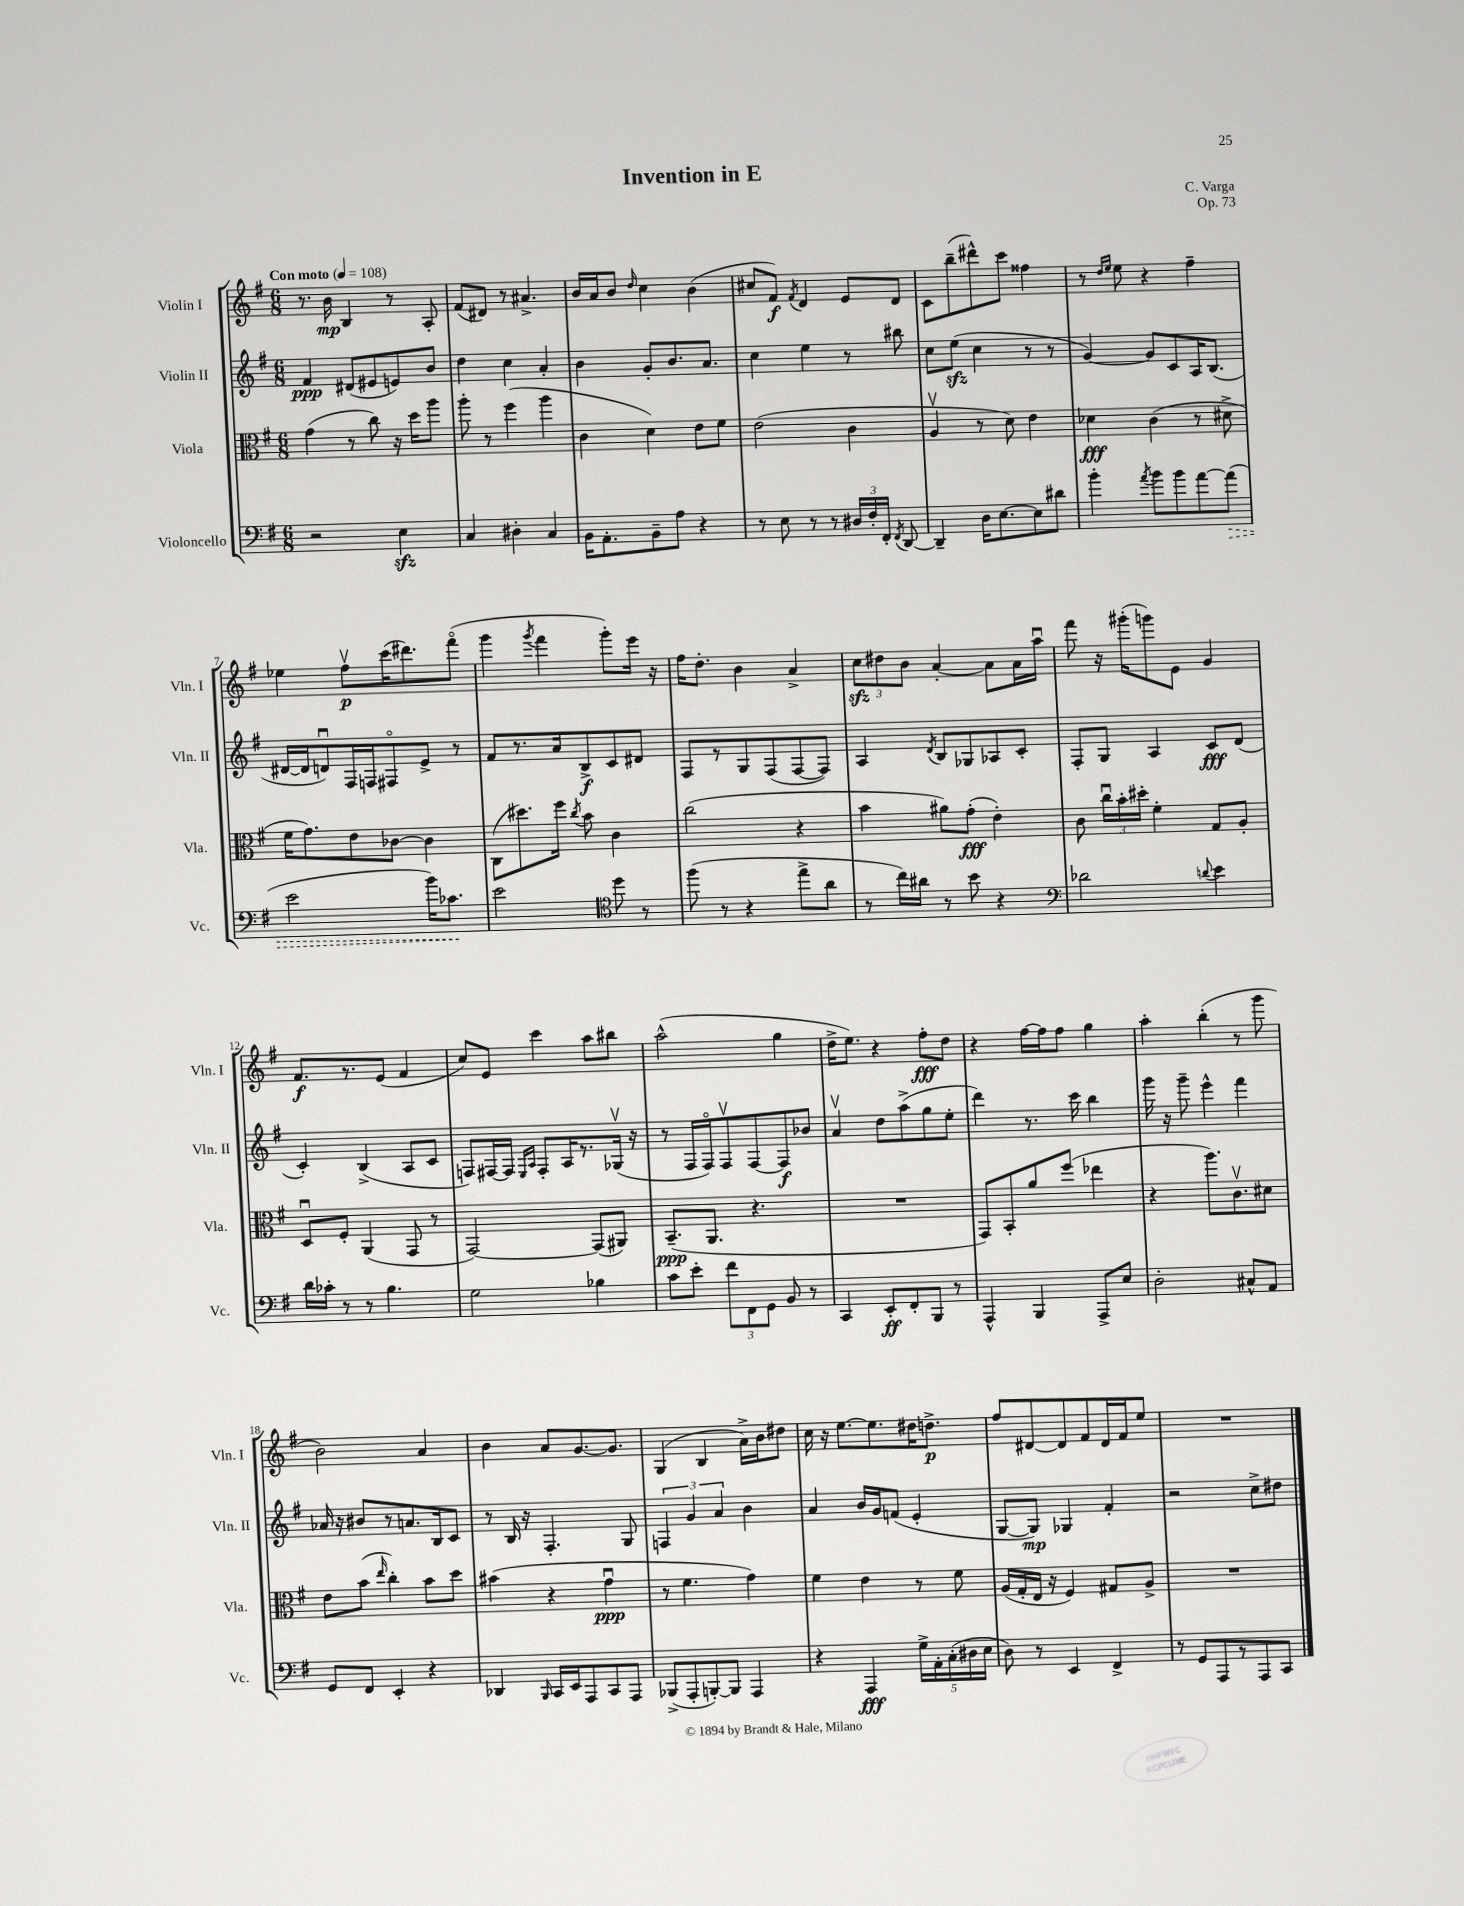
\header { title = "Invention in E" composer = "C. Varga" opus = "Op. 73" }
<<
\new StaffGroup <<
\new Staff = "s0" \with { instrumentName = "Violin I" shortInstrumentName = "Vln. I" } {
    \clef treble \key g \major \numericTimeSignature \time 6/8 \tempo "Con moto" 4 = 108
    \autoBeamOff r8. b'16\mp b4 r8 a8-. |
    fis'8[( dis'8]) r8 ais'4.-> |
    b'16[ a'16 b'8] \grace { d''16 } c''4 b'4( |
    cis''8[ fis'8]\f) \acciaccatura { fis'8 } d'4 e'8[ d'8] |
    c'8[ b''8--( dis'''8-^) c'''8] fisis''4 |
    r8 \grace { d''16[ e''16] } e''8 r4 fis''4-- |
    ees''4 fis''8[\upbow\p c'''16( dis'''8.) fis'''8]\flageolet( |
    g'''4 \acciaccatura { g'''8 } fis'''4 g'''8[-.) e'''16] r16 |
    fis''16[ d''8.]-. b'4 a'4-> |
    \tuplet 3/2 { c''8[\sfz dis''8 b'8] } a'4~-. a'8[ a'16 a''16]\downbow |
    fis'''8 r16 gis'''16[-.( g'''8) e'8] g'4 |
    fis'8.[\f r8. e'8]( fis'4 |
    c''8[) e'8] c'''4 a''8[ bis''8] |
    a''2-^( g''4 |
    d''16[-> e''8.]) r4 fis''8[-.\fff d''8] |
    r4 fis''16[~ fis''16 fis''8] g''4 |
    a''4-. b''4-.( r8 g'''8 |
    b'2) a'4 |
    b'4 a'8[ g'8.~ g'8.] |
    g4( b4 a'16[->) b'16 dis''8] |
    c''16 r16 e''8.[~ e''8. dis''16 d''8.]->\p |
    fis''8[ dis'8~ dis'8 fis'8 dis'16 fis'16 e''8] |
    R2. \bar "|." |
}
\new Staff = "s1" \with { instrumentName = "Violin II" shortInstrumentName = "Vln. II" } {
    \clef treble \key g \major \numericTimeSignature \time 6/8
    \autoBeamOff fis'4\ppp dis'8[( eis'8 e'8) b'8] |
    d''4 c''4 a'4-. |
    b'4 g'8[-. b'8. a'8.] |
    c''4 e''4 r8 bis''8 |
    c''8[ e''8]\sfz( c''4 r8 r8 |
    g'4~) g'8[ c'8 a16 b8.]( |
    dis'16[~ dis'16 d'8\downbow) fis16 f16 fis8\flageolet e'8]-> r8 |
    fis'8[ r8. a'16 b8->\f c'8 dis'8] |
    fis8[ r8 g8 fis8( fis8~ fis8]) |
    a4 \acciaccatura { d'8 } b8[ ges8 aes8 c'8]-. |
    fis8[-. g8] a4 c'8[\fff d'8]( |
    c'4-.) b4->( a8[ c'8] |
    f8[) fis16~ fis16] \grace { e16[ a16] } fis8[-. a16 r8. ges16]\upbow( r16 |
    r8 fis16[ fis16\flageolet) fis8\upbow fis8~ fis8\f bes'8] |
    a'4\upbow d''8[ a''8->( g''8 e''8]-. |
    d'''4) r8. c'''16 b''4 |
    g'''16 r16 g'''8-- e'''4-^ fis'''4 |
    aes'16 r16 bis'8[ r8 a'8. b16 c'8] |
    r8 b16 r16 fis4.-. g8 |
    \tuplet 3/2 { f4 g'4 a'4 } b'4 |
    a'4 b'16[ g'16 f'8]( e'4-. |
    g8[~ g8]\mp) ges4 fis'4-. |
    r2 c''8[-> dis''8] \bar "|." |
}
\new Staff = "s2" \with { instrumentName = "Viola" shortInstrumentName = "Vla." } {
    \clef alto \key g \major \numericTimeSignature \time 6/8
    \autoBeamOff g'4( r8 c''8) r16 d''16[ a''8] |
    a''8-. r8 fis''4( a''4 |
    c'4 d'4) e'8[ fis'8] |
    e'2( c'4 |
    a4\upbow r8 d'8) e'4 |
    des'4\fff c'4( r8 dis'8-> |
    fis'16[ g'8.) e'8 ces'8]~ ces'4 |
    c8[( dis''8.) fis''16] \acciaccatura { c''8 } b'8 c'4 |
    c''2( r4 |
    b'4 ais'8[) g'8]-.\fff( e'4-.) |
    c'8 \tuplet 3/2 { c''16[\downbow b'16-. dis''16]-. } fis'4-. g8[ a8]-. |
    d8[\downbow fis8]-. a,4( g,8 r8 |
    g,2~) g,8[( ais,8]) |
    b,8.[--\ppp( a,8.] r4. |
    R2. |
    g,8[) b,8-. a'8 fis''8]( ees''4 |
    r4 a''8.[) c'8.\upbow dis'8] |
    e'8[ b'8]( \grace { e''16 } c''4-.) b'8[ d''8] |
    bis'4( r4 g'4\downbow\ppp |
    r8 fis'4. g'4) |
    fis'4 e'4 r8 fis'8 |
    a16[( g16-. e16] r16 fis4) gis8[ a8]-> |
    R2. \bar "|." |
}
\new Staff = "s3" \with { instrumentName = "Violoncello" shortInstrumentName = "Vc." } {
    \clef bass \key g \major \numericTimeSignature \time 6/8
    \autoBeamOff r2 e4\sfz |
    c4 dis4-. c4 |
    b,16[ a,8.-. b,8-- a8] r4 |
    r8 e8 r8 r8 \tuplet 3/2 { dis16[ fis16-. fis,16]-. } \acciaccatura { fis,8 } d,8~ |
    d,4-- d16[ e8.~ e8 dis'8] |
    b'4-. \acciaccatura { a'8 } b'8[ b'8 a'8~ \once \override Hairpin.style = #'dashed-line a'8]\>( |
    e'2 b'16[) ces'8.]\! |
    e'2 \clef tenor d''8 r8 |
    fis''8( r8 r4 e''8[-> a'8] |
    r8 c''16[) ais'16] r8 b'8 r4 |
    \clef bass des'2 \appoggiatura { d'8 } e'4 |
    d'16[ ces'16]-. r8 r8 b4. |
    g2 bes4 |
    c'8[ e'8]-. \tuplet 3/2 { fis'8[ fis,8 g,8] } b,8 r8 |
    c,4 e,8[-.\ff fis,8-. b,,8] r8 |
    a,,4-^ b,,4 a,,8[-> e8] |
    d2-. cis8[-^ a,8] |
    g,8[ fis,8] e,4-. r4 |
    des,4 \grace { b,,16 } c,16[ e,16 a,,8 c,8 a,,8] |
    bes,,8[->( a,,8-. b,,8~-.) b,,8] a,,4 |
    r4 a,,4\fff \tuplet 5/4 { g16[-> a,16-. c16-.( dis16 e16] } |
    d8) r8 e,4 fis,4-> |
    r8 g,8[ a,,8 r8 a,,8 c,8] \bar "|." |
}
>>
>>
